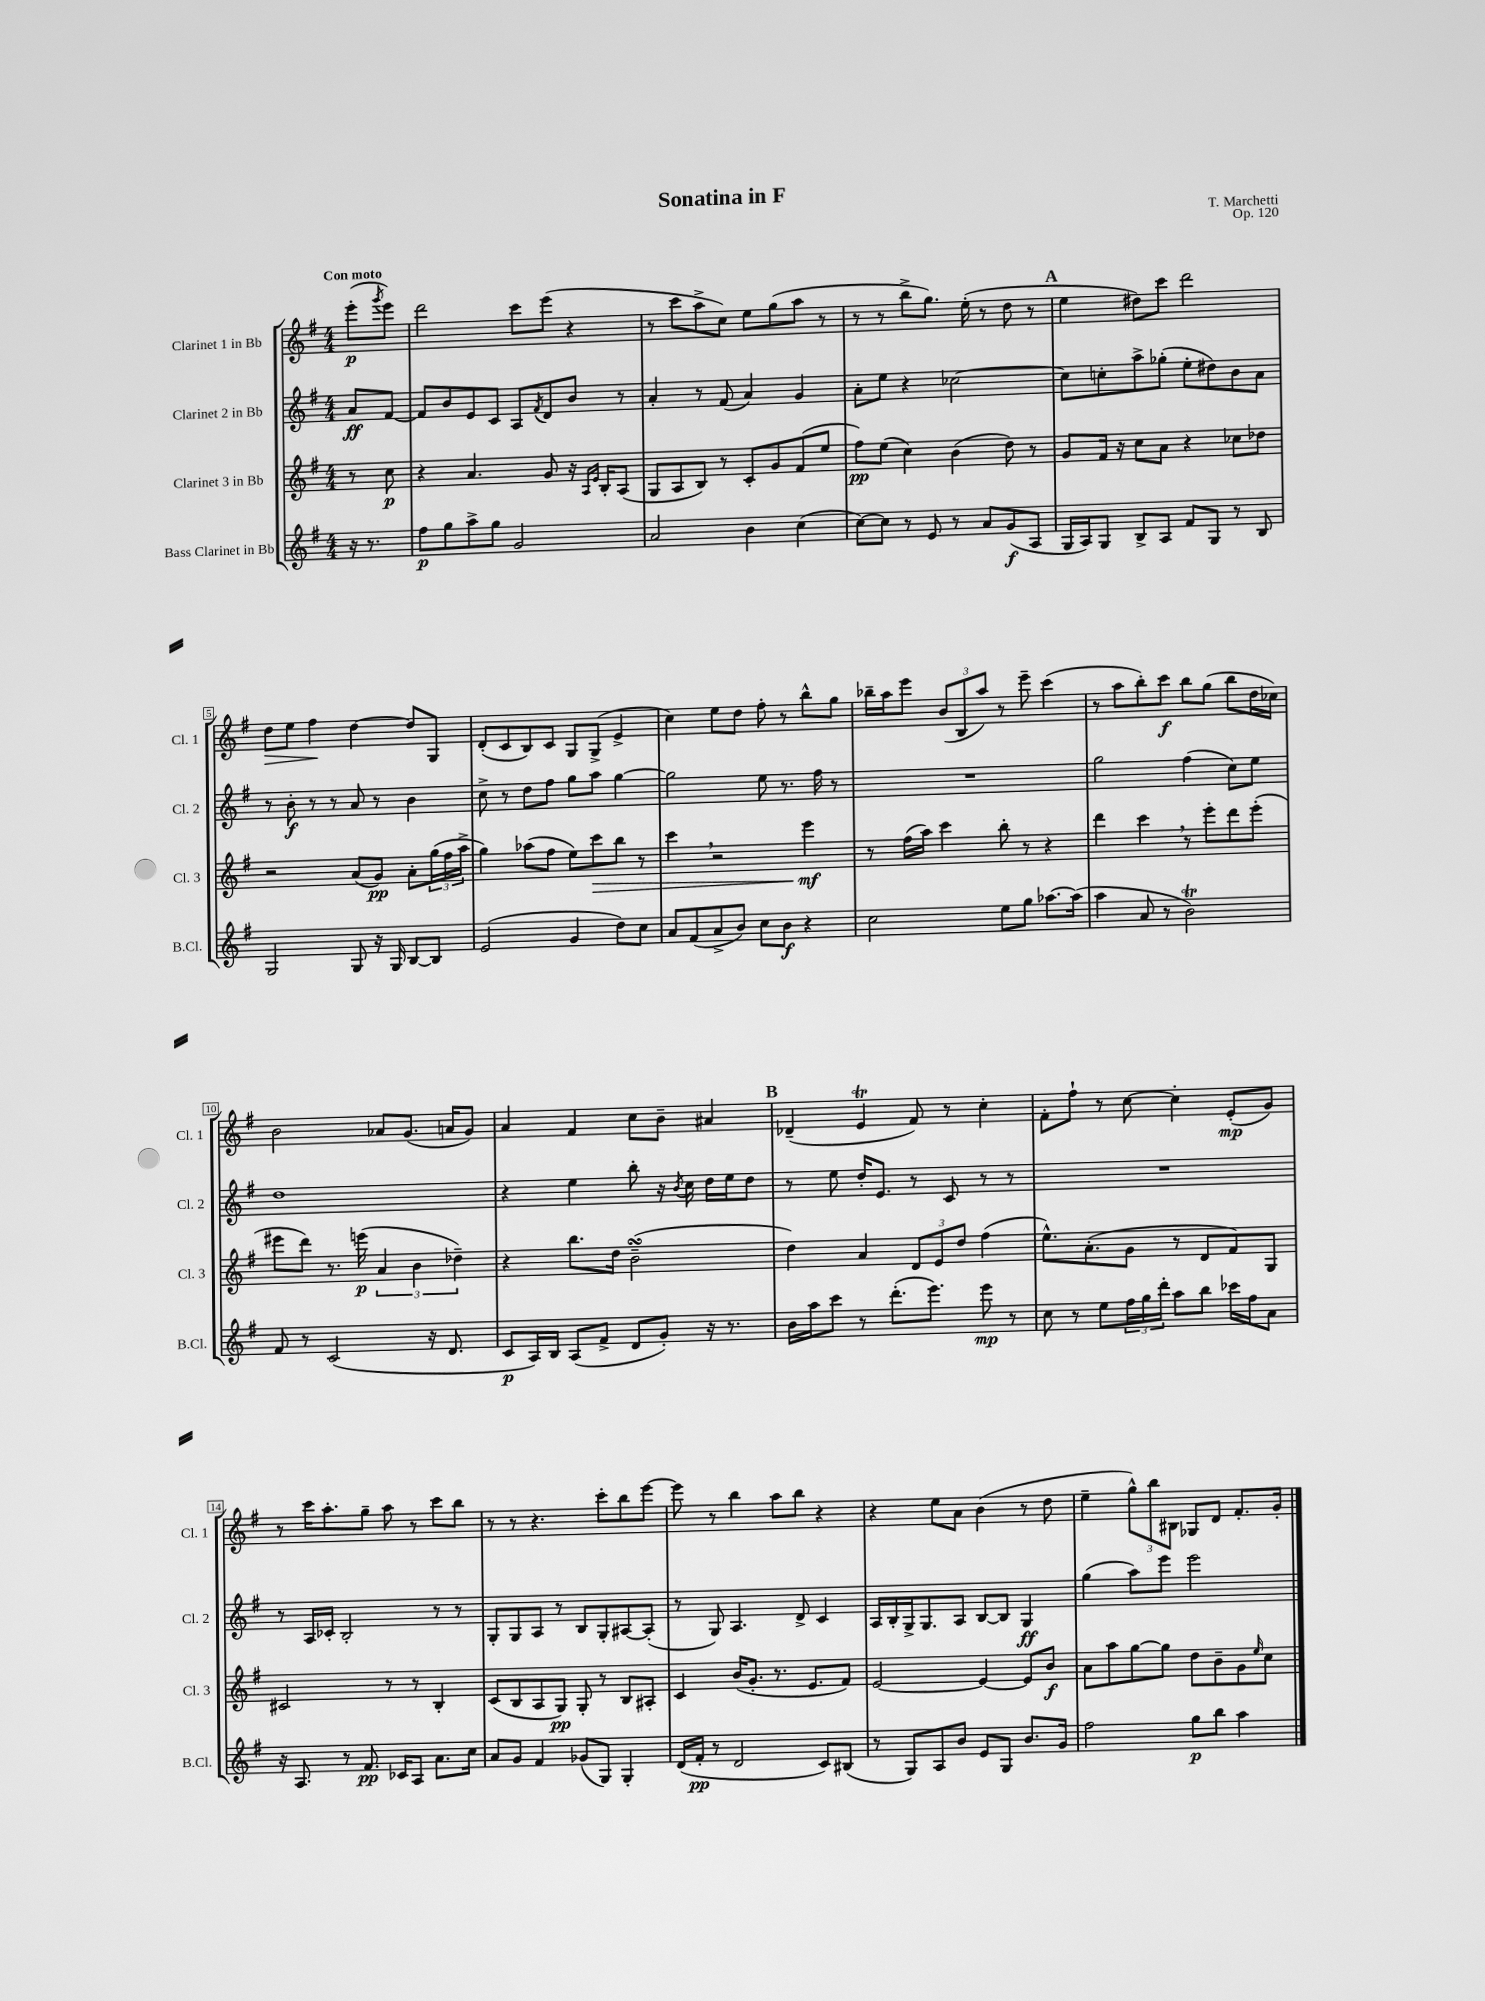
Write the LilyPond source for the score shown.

\header { title = "Sonatina in F" composer = "T. Marchetti" opus = "Op. 120" }
<<
\new StaffGroup <<
\new Staff = "s0" \with { instrumentName = "Clarinet 1 in Bb" shortInstrumentName = "Cl. 1" } {
    \clef treble \key g \major \numericTimeSignature \time 4/4 \partial 4 \tempo "Con moto"
    e'''8-.\p( \acciaccatura { g'''8 } e'''8) |
    d'''2 c'''8 e'''8( r4 |
    r8 c'''8 a''8-> c''8) e''8 g''8( a''8 r8 |
    r8 r8 b''8-> g''8.) e''16-.( r8 d''8 r8 |
    \mark \markup { \bold "A" } e''4 dis''8) c'''8 d'''2 |
    d''8\> e''8 fis''4\! d''4~ d''8 g8 |
    d'8-.( c'8 b8) c'8 g8 g8->( e'4-> |
    c''4) e''8 d''8 fis''8-. r8 b''8-^ g''8 |
    bes''16-- a''16 e'''8 \tuplet 3/2 { b'8( b8 a''8) } r8 e'''8-- c'''4( |
    r8 a''8 b''8-.) c'''8\f b''8 g''8( b''8 d''16 ces''16) |
    b'2 aes'8 g'8.( a'16 g'8) |
    a'4 fis'4 c''8 b'8-- ais'4 |
    \mark \markup { \bold "B" } des'4--( e'4\trill fis'8) r8 c''4-. |
    fis'8-. fis''8-! r8 c''8~ c''4-. e'8-.\mp( g'8) |
    r8 c'''16 a''8.-. g''8-- a''8 r8 c'''8 b''8 |
    r8 r8 r4. c'''8-. b''8 e'''8~ |
    e'''8 r8 b''4 a''8 b''8 r4 |
    r4 e''8 a'8 b'4( r8 d''8 |
    e''4-- \tuplet 3/2 { g''8-^) b''8 bis8 } ges8 d'8 fis'8.-. g'16-. \bar "|." |
}
\new Staff = "s1" \with { instrumentName = "Clarinet 2 in Bb" shortInstrumentName = "Cl. 2" } {
    \clef treble \key g \major \numericTimeSignature \time 4/4 \partial 4
    a'8\ff fis'8~ |
    fis'8 b'8 e'8 c'8 a8 \acciaccatura { fis'8 } d'8 b'8 r8 |
    a'4-. r8 fis'8( a'4) g'4 |
    a'8-. e''8 r4 ces''2~ |
    \mark \markup { \bold "A" } ces''8 c''8-. a''8-> ges''8-.( e''8-. dis''8) b'8 a'8 |
    r8 b'8-.\f r8 r8 a'8 r8 b'4 |
    c''8-> r8 d''8 fis''8 g''8 a''8 g''4~ |
    g''2 e''8 r8. fis''16 r8 |
    R1 |
    g''2 fis''4( c''8) e''8 |
    d''1 |
    r4 e''4 b''8-. r16 \acciaccatura { b'8 } c''16 d''16 e''16 d''8 |
    \mark \markup { \bold "B" } r8 e''8 d''16-. e'8. r8 c'8 r8 r8 |
    R1 |
    r8 a16 ces'16-. b2-. r8 r8 |
    g8-. g8 a8 r8 b8 g8-. ais8~ ais8-.( |
    r8 g8) a4. d'8-> c'4 |
    a16 b16-. g16-> g8. a8 b8~ b8 g4\ff |
    g''4( a''8) e'''8 e'''2 \bar "|." |
}
\new Staff = "s2" \with { instrumentName = "Clarinet 3 in Bb" shortInstrumentName = "Cl. 3" } {
    \clef treble \key g \major \numericTimeSignature \time 4/4 \partial 4
    r8 c''8\p |
    r4 a'4. g'8 r16 \grace { a16 e'16 } b16-. a8( |
    g8 a8 b8) r8 c'8-. g'8 fis'8( e''8 |
    fis''8\pp) e''8( c''4) b'4( d''8) r8 |
    \mark \markup { \bold "A" } g'8 fis'16 r16 c''8 a'8 r4 ces''8 des''8 |
    r2 a'8( g'8\pp) a'8-. \tuplet 3/2 { g''16( fis''16 a''16-> } |
    g''4) aes''8( fis''8 e''8) c'''8\> b''8 r8 |
    c'''4 \breathe r2 e'''4\mf\! |
    r8 fis''16( a''16) c'''4 b''8-. r8 r4 |
    d'''4 c'''4 \breathe r8 e'''8-. d'''8 e'''8-.( |
    eis'''8 d'''8) r8. e'''16\p( \tuplet 3/2 { a'4 b'4 des''4--) } |
    r4 b''8. d''16 b'2--\turn( |
    \mark \markup { \bold "B" } d''4) a'4 \tuplet 3/2 { d'8 e'8 d''8 } fis''4( |
    e''8.-^) a'8.-.( g'8 r8 d'8 fis'8) g8 |
    cis'2 r8 r8 b4-. |
    c'8( b8 a8 g8\pp) g8-. r8 b8 ais8-. |
    c'4 b'16( g'8.-. r8. e'8. fis'8) |
    e'2~ e'4~ e'8 b'8\f |
    a'8 a''8 g''8~ g''8 d''8 b'8-- g'8 \grace { e''16 } c''8 \bar "|." |
}
\new Staff = "s3" \with { instrumentName = "Bass Clarinet in Bb" shortInstrumentName = "B.Cl." } {
    \clef treble \key g \major \numericTimeSignature \time 4/4 \partial 4
    r16 r8. |
    fis''8\p g''8 a''8-> g''8 g'2 |
    a'2 b'4 c''4( |
    c''8~) c''8 r8 e'8 r8 a'8 g'8\f( a8 |
    \mark \markup { \bold "A" } g16 a16) g8 b8-> a8 fis'8 g8 r8 b8 |
    g2 g8 r16 g16 b8~ b8 |
    e'2( g'4 d''8) c''8 |
    a'8 fis'8( a'8-> b'8) c''8 b'8\f r4 |
    c''2 e''8 g''8 aes''8.~ aes''16( |
    a''4 a'8 r8 b'2\trill) |
    fis'8 r8 c'2( r16 d'8. |
    c'8\p a16) b16 a8( fis'8-> d'8 g'8-.) r16 r8. |
    \mark \markup { \bold "B" } b'16 a''16 c'''8 r8 d'''8.-.( e'''8.) e'''8\mp r8 |
    c''8 r8 e''8 \tuplet 3/2 { fis''16 g''16 d'''16-. } a''8 b''8 ces'''16 fis''16 a'8 |
    r16 a8. r8 fis'8.\pp ces'16 a8 a'8. c''16 |
    a'8 g'8 fis'4 ges'8( g8) g4-. |
    d'16( fis'16-.\pp r8 d'2 c'8) bis8( |
    r8 g8) a8 b'8 e'8 g8 b'8. g'16 |
    fis''2 g''8\p b''8 a''4 \bar "|." |
}
>>
>>
\layout { \context { \Score \override BarNumber.stencil = #(make-stencil-boxer 0.1 0.3 ly:text-interface::print) } }
